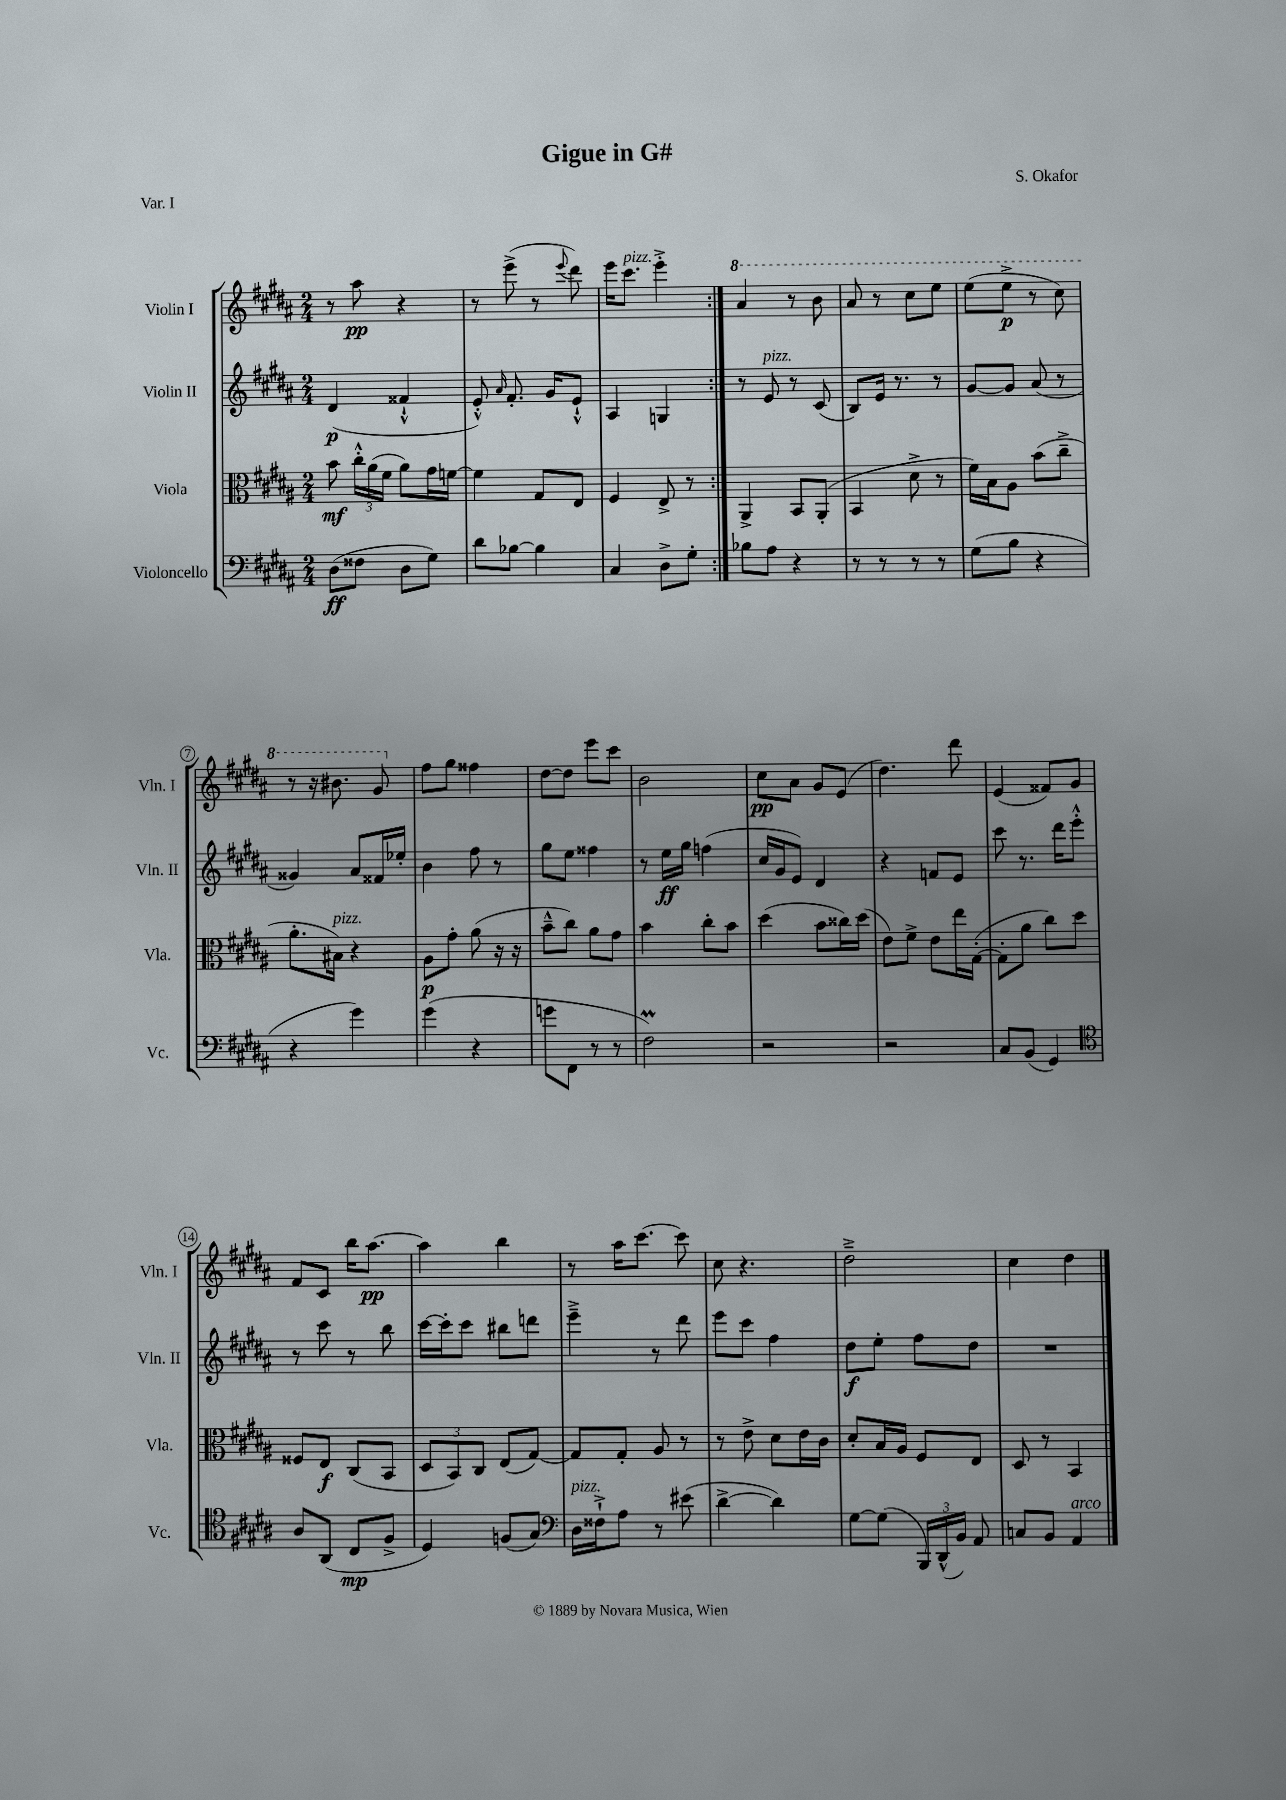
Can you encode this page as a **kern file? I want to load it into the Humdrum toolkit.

**kern	**dynam	**kern	**dynam	**kern	**dynam	**kern	**dynam
*part4	*part4	*part3	*part3	*part2	*part2	*part1	*part1
*staff4	*staff4	*staff3	*staff3	*staff2	*staff2	*staff1	*staff1
*I"Violoncello	*	*I"Viola	*	*I"Violin II	*	*I"Violin I	*
*I'Vc.	*	*I'Vla.	*	*I'Vln. II	*	*I'Vln. I	*
*clefF4	*	*clefC3	*	*clefG2	*	*clefG2	*
*k[f#c#g#d#a#]	*	*k[f#c#g#d#a#]	*	*k[f#c#g#d#a#]	*	*k[f#c#g#d#a#]	*
*M2/4	*	*M2/4	*	*M2/4	*	*M2/4	*
=1	=1	=1	=1	=1	=1	=1	=1
(8D#\L	ff	8b\	mf	(4d#/	p	8r	.
8F##X\J	.	24cc#'^^\LL	.	.	.	8aa#\	pp
.	.	(24a#\	.	.	.	.	.
.	.	24f#\JJ	.	.	.	.	.
8D#\L	.	8a#\L)	.	4f##X`^^/	.	4r	.
8G#\J)	.	16g#\L	.	.	.	.	.
.	.	[16fn\JJ	.	.	.	.	.
=2	=2	=2	=2	=2	=2	=2	=2
8d#\L	.	4f\]	.	8e'^^/)	.	8r	.
.	.	.	.	16qqa#/	.	.	.
[8B-X\J	.	.	.	8.f#'/	.	(8eee^\	.
4B-\]	.	8G#/L	.	.	.	8r	.
.	.	.	.	16g#/KL	.	.	.
.	.	.	.	.	.	8qqeee/	.
.	.	8E/J	.	8e`^^/J	.	8ddd#\)	.
=3	=3	=3	=3	=3	=3	=3	=3
4C#/	.	4F#/	.	4A#/	.	16eee\KL	.
!	!	!	!	!	!	!LO:TX:a:i:t=pizz.	!
.	.	.	.	.	.	8.ccc#\J	.
8D#^\L	.	8E^/	.	4Gn/	.	4eee'^\	.
8G#'\J	.	8r	.	.	.	.	.
=4:|!	=4:|!	=4:|!	=4:|!	=4:|!	=4:|!	=4:|!	=4:|!
*	*	*	*	*	*	*8va	*
8B-X\L	.	4AA#^/	.	8r	.	4aa#/	.
!	!	!	!	!LO:TX:a:i:t=pizz.	!	!	!
8A#\J	.	.	.	8e/	.	.	.
4r	.	8BB/L	.	8r	.	8r	.
.	.	(8AA#'/J	.	(8c#/	.	8bb\	.
=5	=5	=5	=5	=5	=5	=5	=5
8r	.	4BB/	.	8B/L)	.	8aa#/	.
8r	.	.	.	16e/Jk	.	8r	.
.	.	.	.	8.r	.	.	.
8r	.	8d#^\	.	.	.	8ccc#\L	.
8r	.	8r	.	8r	.	8eee\J	.
=6	=6	=6	=6	=6	=6	=6	=6
(8G#\L	.	16f#\LL)	.	[8g#/L	.	(8eee\L	.
.	.	16B\J	.	.	.	.	.
8B\J	.	8A#\J	.	8g#/J]	.	8eee^\J	p
4r	.	(8b\L	.	(8a#/	.	8r	.
.	.	8cc#~^\J	.	8r	.	8ccc#\)	.
!!LO:LB:g=z
=7	=7	=7	=7	=7	=7	=7	=7
4r	.	8.a#'\L	.	4g##X/)	.	8r	.
.	.	.	.	.	.	16r	.
!	!	!LO:TX:a:i:t=pizz.	!	!	!	!	!
.	.	16B#X\Jk)	.	.	.	8.bb#X\	.
4g#\)	.	4r	.	8a#/L	.	.	.
.	.	.	.	16f##X/L	.	8gg#/	.
.	.	.	.	16ee-X'/JJ	.	.	.
=8	=8	=8	=8	=8	=8	=8	=8
*	*	*	*	*	*	*X8va	*
(4g#\	.	8A#\L	p	4b\	.	8ff#\L	.
.	.	8g#'\J	.	.	.	8gg#\J	.
4r	.	(8a#\	.	8ff#\	.	4ff##X\	.
.	.	16r	.	8r	.	.	.
.	.	16r	.	.	.	.	.
=9	=9	=9	=9	=9	=9	=9	=9
8gn\L	.	8b~^^\L	.	8gg#\L	.	[8dd#\L	.
8FF#\J	.	8cc#\J)	.	8ee\J	.	8dd#\J]	.
8r	.	8a#\L	.	4ff##X\	.	8eee\L	.
8r	.	8g#\J	.	.	.	8ccc#\J	.
=10	=10	=10	=10	=10	=10	=10	=10
2F#M\)	.	4b\	.	8r	.	2b\	.
.	.	.	.	16ee\LL	ff	.	.
.	.	.	.	16gg#\JJ	.	.	.
.	.	8cc#'\L	.	(4ffn\	.	.	.
.	.	8b\J	.	.	.	.	.
=11	=11	=11	=11	=11	=11	=11	=11
2r	.	(4dd#\	.	16cc#/LL	.	8cc#\L	pp
.	.	.	.	16g#/J	.	.	.
.	.	.	.	8e/J)	.	8a#\J	.
.	.	8b\L	.	4d#/	.	8g#/L	.
.	.	16cc##X\L)	.	.	.	(8e/J	.
.	.	(16dd#\JJ	.	.	.	.	.
=12	=12	=12	=12	=12	=12	=12	=12
2r	.	8e\L)	.	4r	.	4.dd#\)	.
.	.	8f#^\J	.	.	.	.	.
.	.	8e\L	.	8fn/L	.	.	.
.	.	16ee\L	.	8e/J	.	8ddd#\	.
.	.	([16G#'\JJ	.	.	.	.	.
=13	=13	=13	=13	=13	=13	=13	=13
8C#/L	.	8G#'\L]	.	8ccc#\	.	(4e/	.
(8BB/J	.	8a#\J	.	8.r	.	.	.
4GG#/)	.	8cc#\L)	.	.	.	8f##X/L)	.
.	.	.	.	16ddd#\KL	.	.	.
.	.	8dd#\J	.	8eee'^^\J	.	8g#/J	.
!!LO:LB:g=z
=14	=14	=14	=14	=14	=14	=14	=14
*clefC4	*	*	*	*	*	*	*
8A#/L	.	8F##X/L	.	8r	.	8f#/L	.
(8AA#/J	.	8E/J	f	8ccc#\	.	8c#/J	.
8C#/L	mp	(8C#/L	.	8r	.	16bb\KL	.
.	.	.	.	.	.	[8.aa#\J	pp
8F#^/J	.	8BB/J	.	8bb\	.	.	.
=15	=15	=15	=15	=15	=15	=15	=15
4D#/)	.	12D#/L	.	[16ccc#\LL	.	4aa#\]	.
.	.	.	.	16ccc#'\J]	.	.	.
.	.	12BB/)	.	.	.	.	.
.	.	.	.	8ccc#\J	.	.	.
.	.	12C#/J	.	.	.	.	.
(8Fn/L	.	(8E/L	.	8bb#X\L	.	4bb\	.
8G#/J)	.	[8G#/J)	.	8dddn\J	.	.	.
=16	=16	=16	=16	=16	=16	=16	=16
*clefF4	*	*	*	*	*	*	*
!LO:TX:a:i:t=pizz.	!	!	!	!	!	!	!
16D#\LL	.	8G#/L]	.	4eee~^\	.	8r	.
16F##X`^\J	.	.	.	.	.	.	.
8A#\J	.	8G#'/J	.	.	.	16aa#\KL	.
.	.	.	.	.	.	[8.ccc#\J	.
8r	.	8A#/	.	8r	.	.	.
(8e#X\	.	8r	.	8ddd#\	.	8ccc#\]	.
=17	=17	=17	=17	=17	=17	=17	=17
[4d#^\	.	8r	.	8eee\L	.	8cc#\	.
.	.	8e^\	.	8ccc#\J	.	4.r	.
4d#\])	.	8d#\L	.	4ff#\	.	.	.
.	.	16e\L	.	.	.	.	.
.	.	16c#\JJ	.	.	.	.	.
=18	=18	=18	=18	=18	=18	=18	=18
[8G#\L	.	8d#'/L	.	8dd#\L	f	2dd#~^\	.
(8G#\J]	.	16B/L	.	8ee'\J	.	.	.
.	.	16A#/JJ	.	.	.	.	.
24BBB/LL)	.	8F#/L	.	8ff#\L	.	.	.
(24DD#^^/	.	.	.	.	.	.	.
24BB/JJ)	.	.	.	.	.	.	.
8AA#/	.	8E/J	.	8dd#\J	.	.	.
=19	=19	=19	=19	=19	=19	=19	=19
8Cn/L	.	8D#/	.	2r	.	4cc#\	.
8BB/J	.	8r	.	.	.	.	.
!LO:TX:a:i:t=arco	!	!	!	!	!	!	!
4AA#/	.	4BB/	.	.	.	4dd#\	.
==	==	==	==	==	==	==	==
*-	*-	*-	*-	*-	*-	*-	*-
